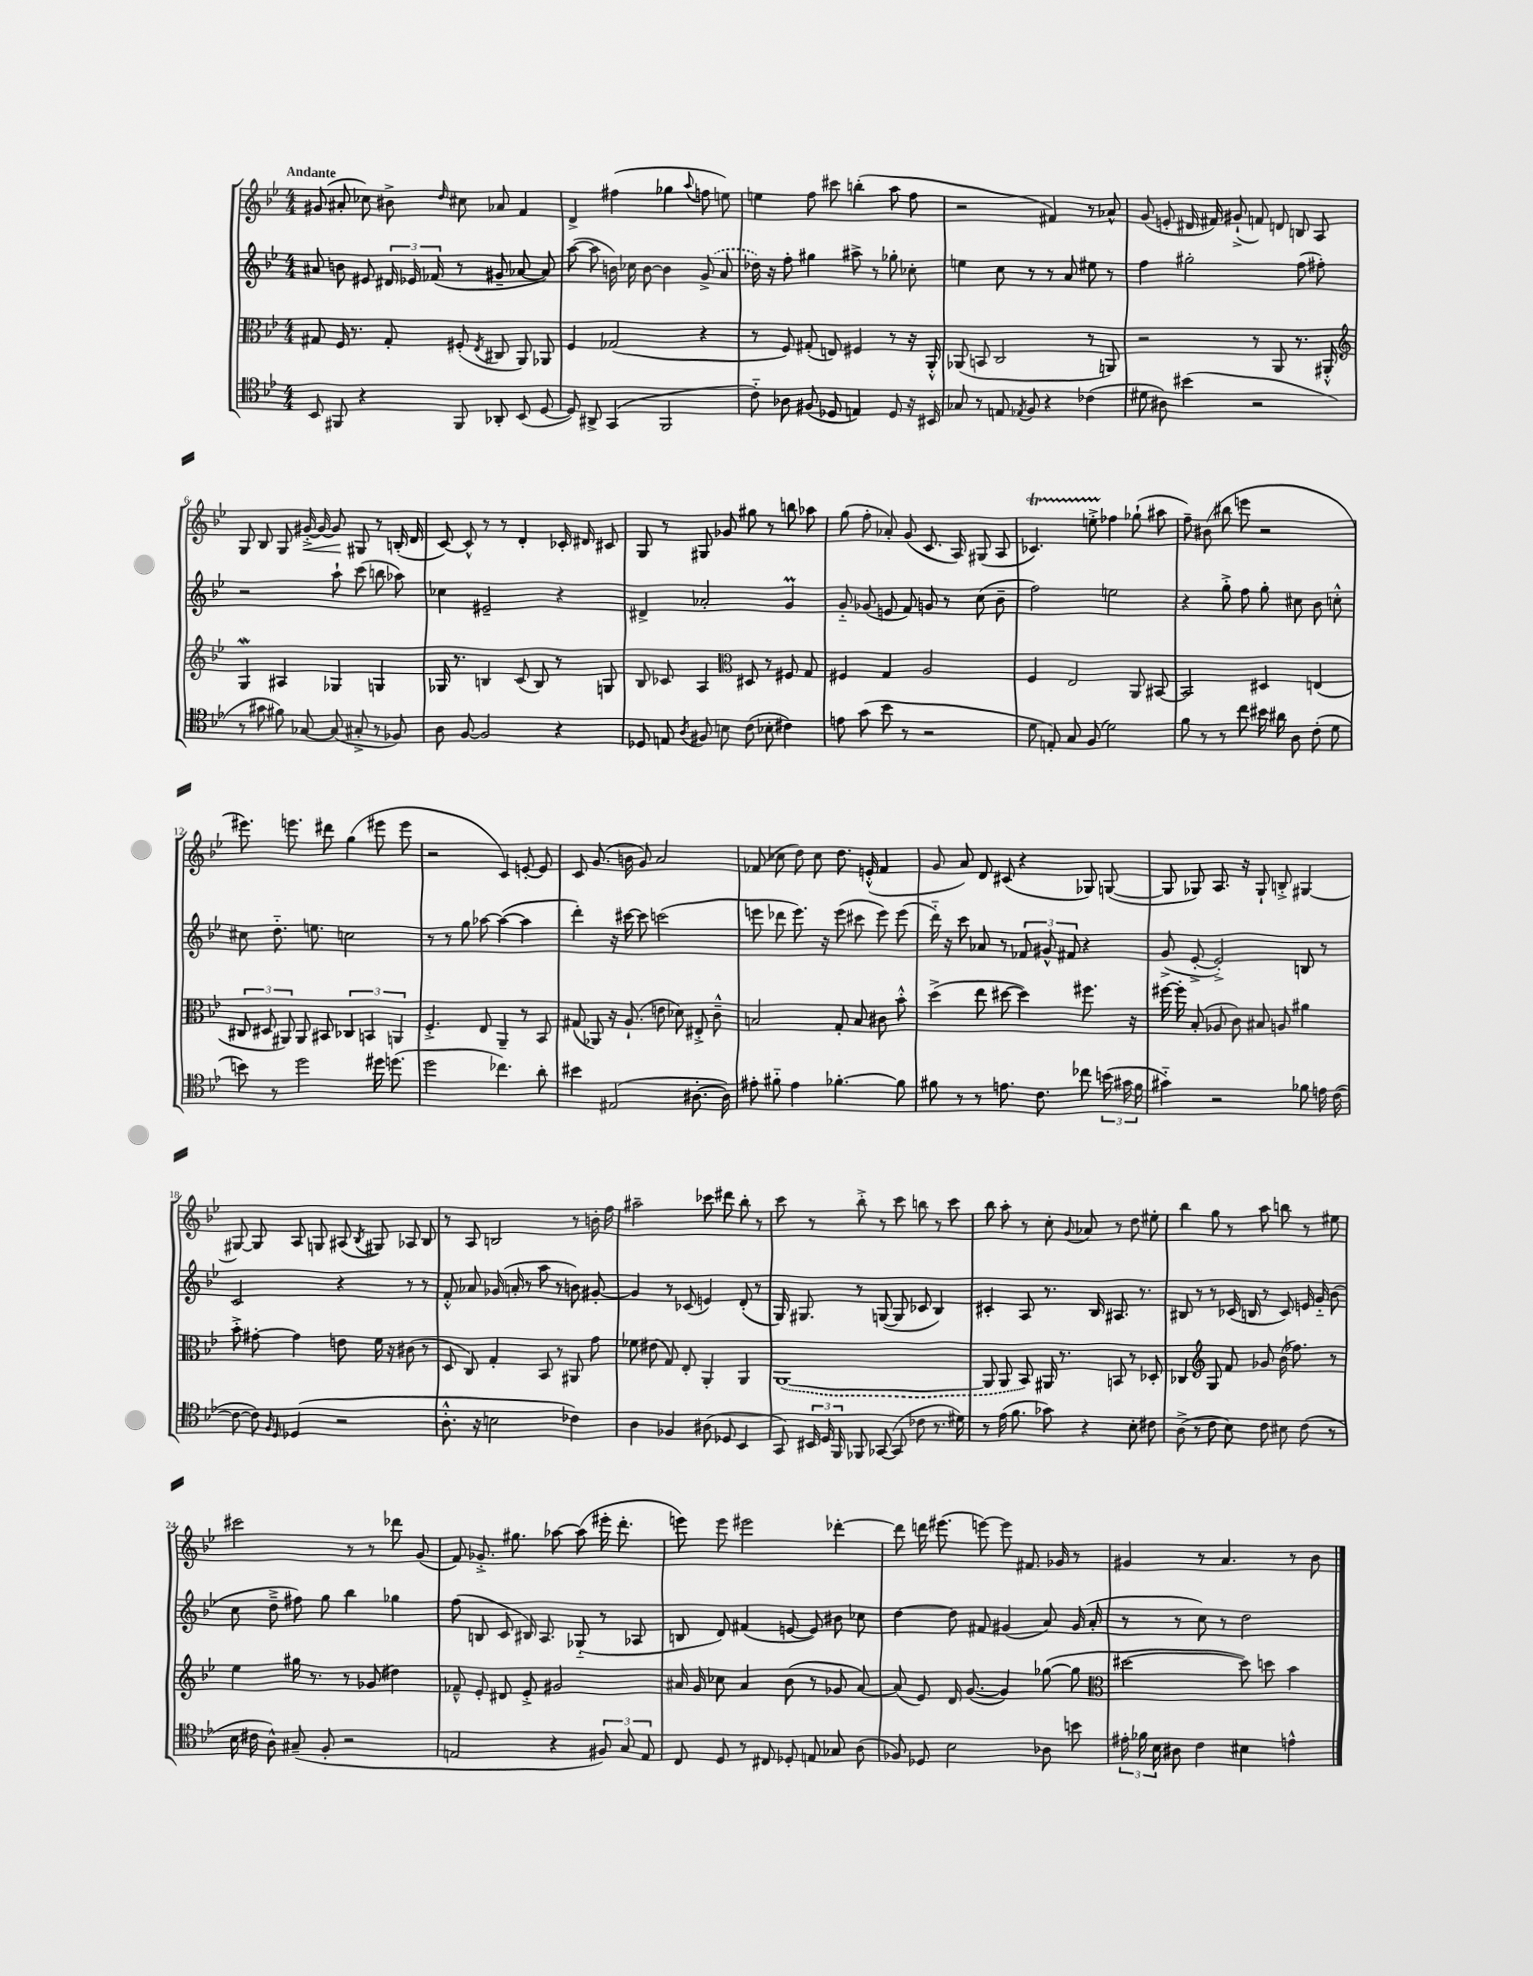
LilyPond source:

<<
\new StaffGroup <<
\new Staff = "s0" {
    \clef treble \key bes \major \numericTimeSignature \time 4/4 \tempo "Andante"
    \autoBeamOff gis'8( ais'8-. ces''8) bis'8-> \grace { d''16 } cis''8 aes'8 f'4 |
    d'4-> fis''4( ges''4 \appoggiatura { a''8 } f''8 e''8) |
    e''4 f''8 cis'''8 b''4-.( a''8 f''8 |
    r2 fis'4) r8 aes'8-^ |
    g'8( e'8-. dis'16 fis'16) gis'8-!->( f'8) d'8 b8 a8 |
    g8 bes8 g8 gis'16~-.->\< gis'16~ gis'8\! gis8 r8 b16-.( d'16 |
    c'8~) c'8-^ r8 r8 d'4-. ces'16-. dis'16 cis'8 |
    g8 r8 gis8 ges'8 gis''8 r8 b''8 aes''8 |
    g''8( f''8-. aes'8-.) g'8( c'8. a16) gis8( a8 |
    ces'4.\startTrillSpan) e''8-.-> fes''4\stopTrillSpan ges''8-!( ais''8 |
    f''8--) bis'8( bis''8 e'''8 r2 |
    eis'''8.) e'''8. dis'''8 g''4( eis'''8 eis'''8 |
    r2 c'4) e'8~-. e'8 |
    c'8 g'8.( b'16 g'8) a'2 |
    fes'8( ces''8 d''8) ces''8 d''8. e'16-.-^( fes'4 |
    g'8 a'8) d'8 cis'8( r4 ges8) g8~( |
    g8 ges8) a8. r16 ges8-! b8-.-> gis4~ |
    gis8~ gis8 a8 g8 ais8( \acciaccatura { bes8 } gis8) aes8 bes8 |
    r8 a8 b2 r8 b'16-. f''16 |
    ais''2-- ces'''8 dis'''8 bes''8-. r8 |
    c'''8 r8 bes''8-.-> r8 c'''8 b''8 r8 c'''8 |
    bes''8 a''8-. r8 c''8-. \appoggiatura { g'8 } aes'8 r8 d''8 eis''8-. |
    bes''4 g''8 r8 a''8 b''8 r8 eis''8 |
    cis'''2 r8 r8 des'''8 g'8( |
    f'8) ges'8.-.-> gis''8. aes''8~ aes''8( eis'''16-. d'''8.-. |
    e'''8) e'''8 eis'''2 des'''4~-. |
    des'''8 d'''16 eis'''8.( e'''8~) e'''8 fis'8. ges'16 r8 |
    gis'4 r8 a'4. r8 bes'8 \bar "|." |
}
\new Staff = "s1" {
    \clef treble \key bes \major \numericTimeSignature \time 4/4
    \autoBeamOff ais'8 b'8 eis'8 \tuplet 3/2 { dis'16 ees'16 fes'16( } r8 gis'8-- aes'8~ aes'8) |
    a''8~( a''8 b'16) ces''16 b'8~ b'4 \once \slurDashed g'8->( a'8 |
    des''16) r16 f''8-. gis''4 ais''8-> r8 ges''8-. ces''8-. |
    e''4 c''8 r8 r8 a'8 eis''8 r8 |
    f''4 gis''2-. f''8( fis''8-.) |
    r2 a''8-! c'''8( b''8 aes''8) |
    ces''4 eis'2-- r4 |
    dis'4-> aes'2-. g'4\prall |
    g'8-_ ges'8( e'8 f'8) g'8 r8 c''8( bes'8-- |
    f''2) e''2 |
    r4 g''8-.-> f''8 g''8-. cis''8 bes'8 c''8-.-^ |
    cis''8 d''8.-_ e''8. c''2 |
    r8 r8 g''8 aes''8~ aes''4~( aes''4 |
    d'''4-.) r16 cis'''16~ cis'''8 c'''2( |
    e'''8 des'''8 e'''8.) r16 e'''8( cis'''8 e'''8) e'''8( |
    d'''16-_) r16 c'''8 aes'8 r8 \tuplet 3/2 { fes'8 gis'8-^ fis'8 } r4 |
    g'8->( ees'8~-.-> ees'2-.->) b8 r8 |
    c'2 r4 r8 r8 |
    f'8-.-^ aes'8 ges'16( a'16-. r8 a''8 r8 b'8) gis'8~-. |
    gis'4 r8 ces'8( e'4) d'8-.( r8 |
    g16) gis8. r8 g8~( g8 ces'8 bes4) |
    cis'4-. a8 r8. bes16 ais8. r8. |
    bis8 r8 r8 ces'16( b16 r8 ces'8) e'16 g'16-_ bes'8( |
    c''8 d''8---> fis''8) g''8 bes''4 ges''4 |
    f''8( b8 c'8 bis16) a8. ges8-_( r8 aes8 |
    b8 d'8) fis'4( e'8~ e'8) bis'8 ces''8 |
    d''4~ d''8 fis'8 gis'4( a'8) gis'16( a'16-. |
    r8 r8 c''8) r8 d''2 \bar "|." |
}
\new Staff = "s2" {
    \clef alto \key bes \major \numericTimeSignature \time 4/4
    \autoBeamOff gis8 f16 r8. gis8-. fis8-.( \acciaccatura { ees8 } cis8 a,8) aes,8 |
    f4 ges2( r4 |
    r8 f8) gis8-.( e8) fis4 r8 r16 a,16-.-^ |
    aes,8( b,8 c2 r8 a,8) |
    r2 r8 a,8 r8. ais,16-.-^ |
    \clef treble g4\mordent ais4 ges4 g4 |
    ges16 r8. b4 c'8( b8) r8 g8 |
    bes8 ces'8 a4 \clef alto dis8 r8 fis8 g8 |
    fis4 g4 a2 |
    f4 ees2 a,8 bis,8~ |
    bis,2 dis4 e4( |
    \tuplet 3/2 { cis8 dis8 ais,8) } ais,8 bis,8 \tuplet 3/2 { ces4 b,4 a,4 } |
    f4.-.-> ees8 a,4-- r8 bes,8 |
    gis8( aes,8) r16 a8.-!( e'8 des'8) eis8-.-> c'8---^ |
    b2 g8-. b8 cis'8 bes'8-.-^ |
    d''4->( ees''8 dis''8~ dis''4) fis''8. r16 |
    fis''16~ fis''16-. bes8-.( aes8 c'8) bis8 a8 ais'4 |
    bes'8-.-> gis'8~-. gis'4 e'8 f'16 r16 cis'8( r8 |
    d8 c8) g4-. bes,8 r8 ais,8 g'8 |
    fes'8 eis'8( g8) ees8-. a,4-. a,4 |
    \once \slurDashed a,1~( |
    a,8 a,8 bes,8) ais,16 r8. b,8 r8 des8-. |
    ces4 \clef treble g8 f'8 ges'8 bes'16( fes''8.) r8 |
    ees''4 gis''16 r8. r8 ges'8( dis''4) |
    fes'8---^ ees'8-. dis'8 ees'8-.-> gis'2 |
    ais'16 g'16 ces''8 ais'4 bes'8( r8 ges'8 ais'8~) |
    ais'8( ees'8) d'16 g'8.~( g'4) ges''8~( ges''8 |
    \clef alto dis''2~ dis''8) d''8 bes'4 \bar "|." |
}
\new Staff = "s3" {
    \clef tenor \key bes \major \numericTimeSignature \time 4/4
    \autoBeamOff bes,8 fis,8 r4 fis,8 aes,8-. bes,8( d8~ |
    d8) ais,8-> g,4( f,2 |
    c'8-_) aes8 fis8( des8 e4) des8 r16 bis,16 |
    ges8 r8 e8 \acciaccatura { ees8 } f8 r4 ces'4( |
    dis'8 ais8) bis'4( r2 |
    r8 gis'8 fis'8) ges8~ ges8( gis8-.-> r8 fes8) |
    a8 f8~ f2 r4 |
    des8 e8 \acciaccatura { a8 } fis8 b8 c'8( bes8-. cis'4) |
    e'8 g'8( bes'8 r8 r2 |
    d'8 e8-.) g8 f8( d'2) |
    f'8 r8 r8 c''8 bis'16 ais'16 a8 c'8-.( d'8 |
    b'8) r8 d''2 dis''16 d''8.( |
    d''2 ces''4.) a'8-. |
    bis'4 eis2( ais8.~-. ais16) |
    eis'8-. fis'8-_ eis'4 fes'4.~-. fes'8 |
    fis'8 r8 r8 e'8. c'8. ces''8 \tuplet 3/2 { b'16( gis'16 fis'16 } |
    gis'4-_) r2 fes'8 e'16 c'16~( |
    c'8~ c'8) \grace { f16 d16 } des4( r2 |
    a8.-.-^ r16 b2 ces'4) |
    a4 fes4 ais8( des8 bes,4 |
    g,8) \tuplet 3/2 { bis,16 d16 f,16 } fes,8 ges,8~( ges,8 ces'8 r8. dis'16) |
    r8 ees'16( f'8. ges'8) r4 bes8-. cis'8 |
    a8->( r8 c'8 bes8) c'8 bis8 c'8( r8 |
    bes16 cis'16 a8-^) gis8--( f8-. r2 |
    e2 r4 \tuplet 3/2 { fis8) g8 e8 } |
    c8 d8 r8 cis8 des8-. e8 ges8 a8( |
    fes8) des8 bes2 aes8 b'8 |
    \tuplet 3/2 { eis'16-. fes'16 bes16 } ais8 c'4 bis4 e'4-^ \bar "|." |
}
>>
>>
